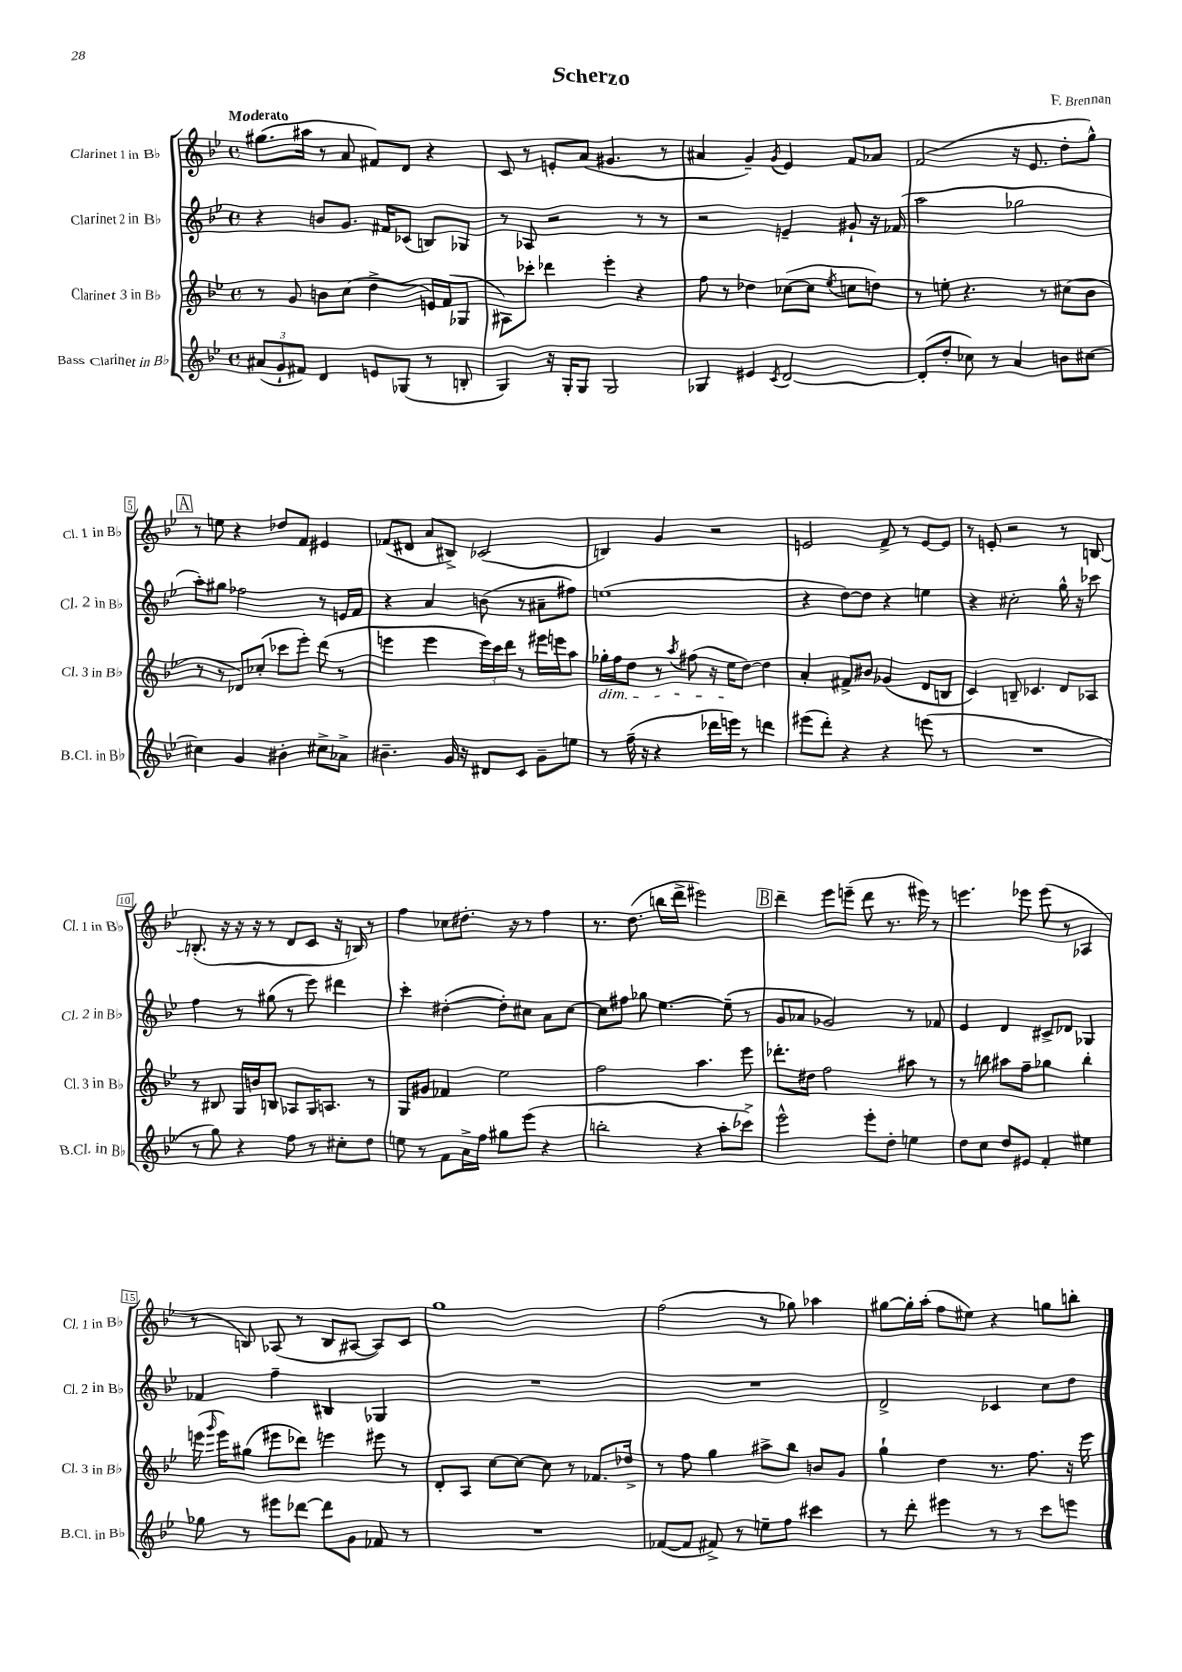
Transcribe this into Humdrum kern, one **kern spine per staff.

**kern	**kern	**kern	**kern
*part4	*part3	*part2	*part1
*staff4	*staff3	*staff2	*staff1
*I"Bass Clarinet in B♭	*I"Clarinet 3 in B♭	*I"Clarinet 2 in B♭	*I"Clarinet 1 in B♭
*I'B.Cl. in B♭	*I'Cl. 3 in B♭	*I'Cl. 2 in B♭	*I'Cl. 1 in B♭
*clefG2	*clefG2	*clefG2	*clefG2
*k[b-e-]	*k[b-e-]	*k[b-e-]	*k[b-e-]
*M4/4	*M4/4	*M4/4	*M4/4
*met(c)	*met(c)	*met(c)	*met(c)
=1	=1	=1	=1
!	!	!	!LO:TX:a:B:t=Moderato
(12a#X/L	8r	4r	(8.gg#X\L
12g`/	.	.	.
.	8g/	.	.
12f#X/J)	.	.	.
.	.	.	16aa#X\Jk
4d/	8bn\L	8bn/L	8r
.	(8cc\J	8.g/J	8a/
8en/L	4dd^\	.	8f#X/L)
.	.	16f#X/KL	.
(8G-X/J	.	(8c-X/J	8d/J
8r	16en/LL)	8Bn/L)	4r
.	(16f/J	.	.
8Bn'/	8G-X/J	8G-X/J	.
=2	=2	=2	=2
4G/)	8A#X\L)	8r	8c/
.	8ccc-X'\J	8A-X/	8r
16r	4ddd-X\	2r	8en'/L
16G'/KL	.	.	.
8G/J	.	.	(8a/J
2G/	4eee-'\	.	4.g#X/
.	4r	8r	.
.	.	8r	8r
=3	=3	=3	=3
4G-X/	8ff\	2r	4a#X/
.	8r	.	.
4e#X/	4dd-X\	.	4g~/)
8qc/	.	.	8qg/
[2d/	([8cc-X\L	4en~/	4e-/
.	8cc-\J]	.	.
.	8qee-/	.	.
.	8ccn\L	8g#X`/	8f/L
.	8ddn\J)	16r	8a-X/J
.	.	(16f-X/	.
=4	=4	=4	=4
(8d'/L]	8r	2aa\	(2f/
8dd'/J	8een'\	.	.
8cc-X\)	4.r	.	.
8r	.	.	.
4a/	.	2gg-X\	16r
.	.	.	8.e-/
.	8r	.	.
8bn\L	(8cc#X\L	.	8dd'\L
[8cc#X\J	8b-\J	.	8gg^^\J)
!!LO:LB:g=z
!!LO:REH:place=s1:t=A
=5	=5	=5	=5
4cc#X\]	8r	8aa'\L)	8r
.	8r	8gg#X\J	8een\
4g/	8d-X/L)	2ff-X\	4r
.	(8cc-X'/J	.	.
4b#X'\	8ccc-X\L	.	8dd-X/L
.	8eee-'\J)	.	8f/J
8cc#X^\L	(8ddd\	8r	4e#X/
8a-X^\J	8r	16en/LL	.
.	.	16f/JJ	.
=6	=6	=6	=6
4.b#X~\	4eeen\	4r	(8f-X/L
.	.	.	8d#X/J
.	4eee\	4a/	8a/L
16g/	.	.	8B#X^/J)
16r	.	.	.
8d#X/L	24eee\LL)	(8bn\	(2c-X/
.	24ccc\	.	.
.	24ddd\JJ	.	.
8c/J	8r	8r	.
8g~\L	16eee#X\LL	8a#X~\L	.
.	16eeen\J	.	.
8een\J	8aa\J	8ff#X\J)	.
=7	=7	=7	=7
!	!LO:TX:b:i:t=dim.	!	!
8r	16gg-X'\LL	(1een	4Bn/)
.	16ff\J	.	.
(16ff~\	8dd\J	.	.
16r	.	.	.
4r	8r	.	4g/
.	8qaa/	.	.
.	(8ff#X\	.	.
16ddd-X\LL	16r	.	2r
16eeen\JJ)	16ee-\KL	.	.
8r	[8dd\J)	.	.
4dddn\	4dd\]	.	.
=8	=8	=8	=8
(8eee#X\L	4a'/	4r	2en/
8ddd'\J)	.	.	.
4r	8f#X^/L	[8dd\L)	.
.	8b#X/J	8dd\J]	.
4r	(4g-X/	4r	8f^/
.	.	.	8r
(8eeen\	8d/L	4een\	[8e/L
8r	8Bn/J	.	8e/J]
=9	=9	=9	=9
1r	4c/)	4r	8r
.	.	.	8en'/
.	8Bn~/	2cc#X'\	2r
.	4.c-X/	.	.
.	8d/L	16gg^^\	8r
.	.	16r	.
.	8A-X/J	8ccc-X\	[8Bn/
!!LO:LB:g=z
=10	=10	=10	=10
8r	8r	4ff\	(8.Bn'/]
8gg\)	8B#X/	.	.
.	.	.	16r
4r	16G/LL	8r	16r
.	16bn/J	.	16r
.	8Bn/J	(8gg#X\	8r
8ff\	8A-X/L	8r	8d/L
8r	16G/K	8eee-\)	8c/J
.	8.An/J	.	.
8cc#X'\L	.	4ddd#X\	16r
.	.	.	16Bn/)
8dd\J	8r	.	8r
=11	=11	=11	=11
8een\	8G/L	4ccc'\	4ff\
8r	8g#X/J	.	.
8f\L	4f-X/	([4dd#X'\	8cc-X\L
16a^\L	.	.	8.dd#X'\J
16ff\JJ	.	.	.
8gg#X\L	2ee-\	8dd#'\L])	.
.	.	.	16r
(8eee-\J	.	8cc#X\J	8r
4r	.	8a\L	4ff\
.	.	[8cc#\J	.
=12	=12	=12	=12
2bbn'\	2ff\	8cc#\L]	8.r
.	.	8ff#X\J	.
.	.	.	(8.dd\
.	.	8gg-X\	.
.	.	[4.ee-\	16bbn\LL
.	.	.	16ddd^\JJ
4r	4.aa\	.	2eee#X\)
8aa'\L	.	(8ee-~\]	.
8ccc-X^\J)	8eee-\	8r	.
!!LO:REH:place=s1:t=B
=13	=13	=13	=13
2eee-^^\	8.ddd-X'\L	8g/L	4ddd~\
.	.	8a-X/J	.
.	16dd#X\Jk	.	.
.	2ff\	2g-X/)	8eee-\L
.	.	.	(8eeen~\J
8eee-'\L	.	.	8ddd\
8dd'\J	.	.	8.r
4een\	8aa#X\	8r	.
.	.	.	16eee#X\)
.	8r	8f-X/	8r
=14	=14	=14	=14
8dd\L	8r	4e-/	4.eeen\
8cc\J	8bbn\	.	.
8dd/L	8aa#X\L	4d/	.
8e#X/J	8ff~\J	.	8eee-X\
4f'/	4gg-X\	8c#X^/L	(8eee-\
.	.	8d-X/J	8r
4ee#X\	4bb'\	4G-X/	4A-X/
!!LO:LB:g=z
=15	=15	=15	=15
8gg-X\	(16eeen\	4f-X/	8r
.	16qqggg/	.	.
.	16eee\KL)	.	.
8r	(8gg#X\J	.	8Bn/)
8eee#X\L	8eee#X\L	4ff~\	(8A-X/
[8ddd-X\J	8ddd-X\J)	.	8r
8ddd-\L]	4eeen\	4B#X/	8B/L
8g\J	.	.	[8A#X/J
8f-X/	8eee#X\	4G-X/	8A#/L])
8r	8r	.	8c/J
=16	=16	=16	=16
1r	8d'/L	1r	1gg
.	8A/J	.	.
.	[8cc\L	.	.
.	8cc\J_	.	.
.	8cc\]	.	.
.	8r	.	.
.	8.f-X/L	.	.
.	16dd-X^/Jk	.	.
=17	=17	=17	=17
([8f-X/L	8r	1r	(2ff\
8f-/J]	8ff\	.	.
8f#X^/)	4gg\	.	.
8r	.	.	.
8een~\L	8aa#X^\L	.	8r
8ff\J	8bb-\J	.	8gg-X\)
4ccc#X\	8bn/L	.	4aa-X\
.	8g/J	.	.
=18	=18	=18	=18
8r	4gg`\	2d^/	[8gg#X\L
8ddd'\	.	.	16gg#'\L]
.	.	.	(16aa'\JJ
4eee#X\	4dd\	.	8ff\L
.	.	.	8ee#X\J)
8r	8.r	4c-X/	4r
8r	.	.	.
.	8.ff\	.	.
8ccc\L	.	8cc\L	8ggn\L
8eeen\J	16r	8dd\J	8bbn'\J
.	16eee-\	.	.
==	==	==	==
*-	*-	*-	*-
